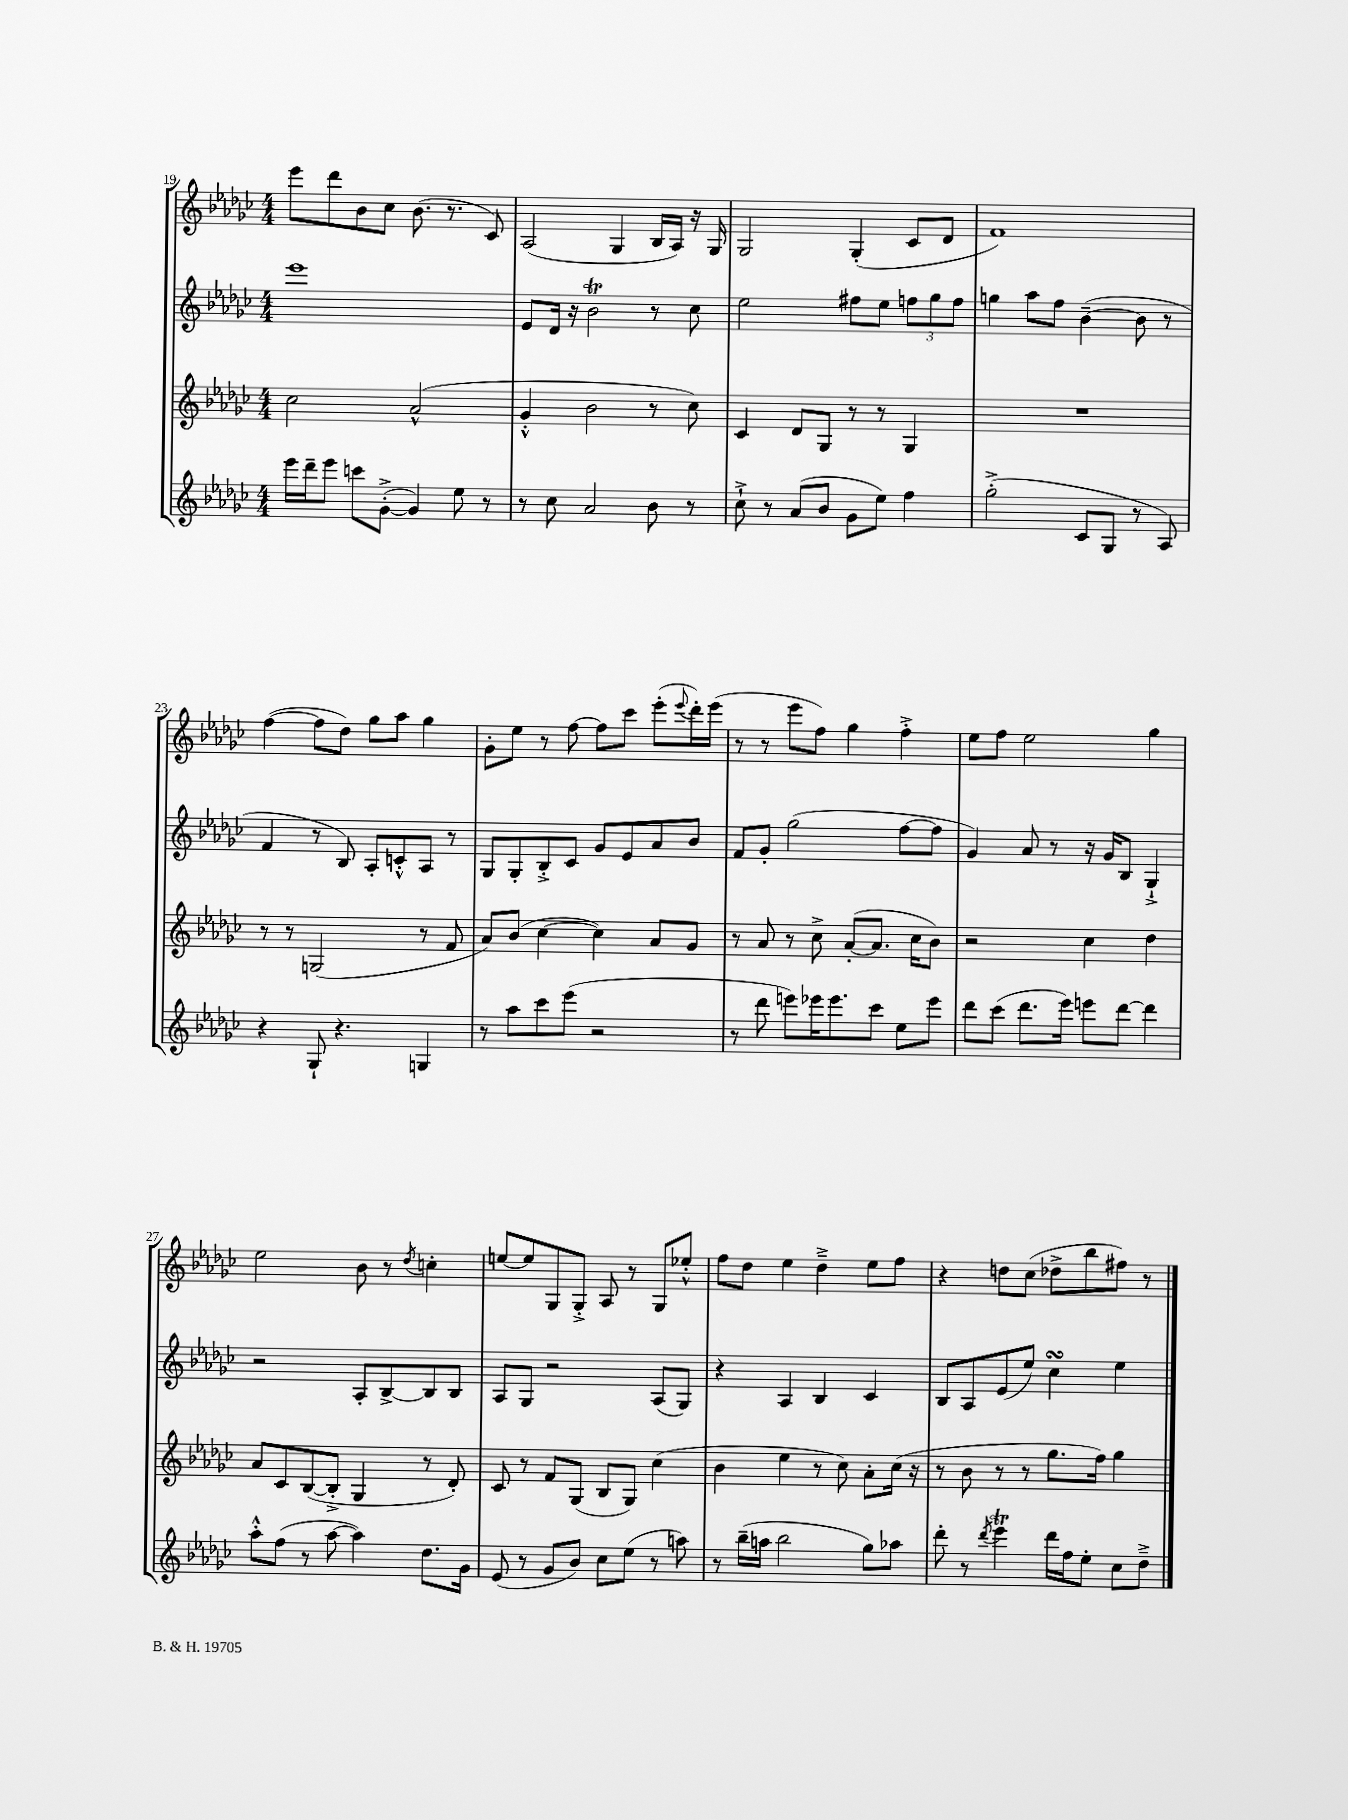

**kern	**kern	**kern	**kern
*staff4	*staff3	*staff2	*staff1
*clefG2	*clefG2	*clefG2	*clefG2
*k[b-e-a-d-g-c-]	*k[b-e-a-d-g-c-]	*k[b-e-a-d-g-c-]	*k[b-e-a-d-g-c-]
*M4/4	*M4/4	*M4/4	*M4/4
16eee-	2cc-	1eee-	8eee-
16ddd-~	.	.	.
8eee-	.	.	8ddd-
8ccc	.	.	8b-
([8g-'^	.	.	8cc-
4g-])	(2a-^^	.	(8.b-
.	.	.	8.r
8ee-	.	.	.
8r	.	.	8c-)
=	=	=	=
8r	4g-'^^	8e-	(2A-
8cc-	.	16d-	.
.	.	16r	.
2a-	2b-	2b-	.
.	.	.	4G-
8b-	8r	8r	16B-
.	.	.	16A-)
8r	8cc-)	8cc-	16r
.	.	.	16G-
=	=	=	=
8cc-`^	4c-	2ee-	2G-
8r	.	.	.
(8a-	8d-	.	.
8b-	8G-	.	.
8g-	8r	8ff#	(4G-'
8ee-)	8r	8ee-	.
4ff	4G-	12ff	8c-
.	.	12gg-	.
.	.	.	8d-
.	.	12ff	.
=	=	=	=
(2gg-'^	1r	4gg	1f)
.	.	8aa-	.
.	.	8ff	.
8c-	.	([4b-~	.
8G-	.	.	.
8r	.	8b-]	.
8A-)	.	8r	.
=	=	=	=
4r	8r	4f	([4ff
.	8r	.	.
8G-`	(2G	8r	8ff]
4.r	.	8B-)	8dd-)
.	.	8A-'	8gg-
.	.	8c'^^	8aa-
4G	8r	8A-	4gg-
.	8f	8r	.
=	=	=	=
8r	8a-)	8G-	8g-'
8aa-	(8b-	8G-'	8ee-
8ccc-	[4cc-	8B-'^	8r
(8eee-	.	8c-	[8ff
2r	4cc-])	8g-	8ff]
.	.	8e-	8ccc-
.	8a-	8a-	(8eee-'
.	.	.	8qqeee-
.	8g-	8b-	16ddd-')
.	.	.	(16eee-
=	=	=	=
8r	8r	8f	8r
8ddd-	8a-	8g-'	8r
8eee)	8r	(2gg-	8eee-
16eee-	8cc-^	.	8ff)
8.eee-	.	.	.
.	([8a-'	.	4gg-
8ccc-	8.a-]	.	.
8ee-	.	[8ff	4ff'^
.	16cc-	.	.
8eee-	8b-)	8ff]	.
=	=	=	=
8ddd-	2r	4g-)	8ee-
(8ccc-	.	.	8ff
8.ddd-	.	8a-	2ee-
.	.	8r	.
16eee-)	.	.	.
8eee	4cc-	16r	.
.	.	16g-	.
[8ddd-	.	8B-	.
4ddd-]	4dd-	4G-`^	4gg-
=	=	=	=
8aa-'^^	8a-	2r	2ee-
(8ff	8c-	.	.
8r	([8B-	.	.
[8aa-	8B-'^]	.	.
4aa-])	4G-	8A-'	8b-
.	.	[8B-^	8r
.	.	.	8qdd-
8.dd-	8r	8B-]	4cc'
.	8d-')	8B-	.
16g-	.	.	.
=	=	=	=
(8e-	8c-	8A-	[8ee
8r	8r	8G-	8ee]
8g-	8f	2r	8G-
8b-)	(8G-	.	8G-'^
8cc-	8B-	.	8A-
(8ee-	8G-)	.	8r
8r	(4cc-	(8A-	8G-
8aa)	.	8G-)	8ee-'^^
=	=	=	=
8r	4b-	4r	8ff
(16bb-~	.	.	8dd-
16aa	.	.	.
2bb-	4ee-	4A-	4ee-
.	8r	4B-	4dd-~^
.	8cc-)	.	.
8gg-)	8a-'	4c-	8ee-
8aa-	(16cc-	.	8ff
.	16r	.	.
=	=	=	=
8ddd-'	8r	8B-	4r
8r	8b-	8A-	.
8qddd-	.	.	.
4eee-	8r	(8e-	8dd
.	8r	8ee-)	(8cc-
16ddd-	8.gg-	4cc-	8dd-^
16ff	.	.	.
8ee-'	.	.	8bb-
.	16ff)	.	.
8cc-	4gg-	4ee-	8ff#)
8dd-~^	.	.	8r
==	==	==	==
*-	*-	*-	*-
